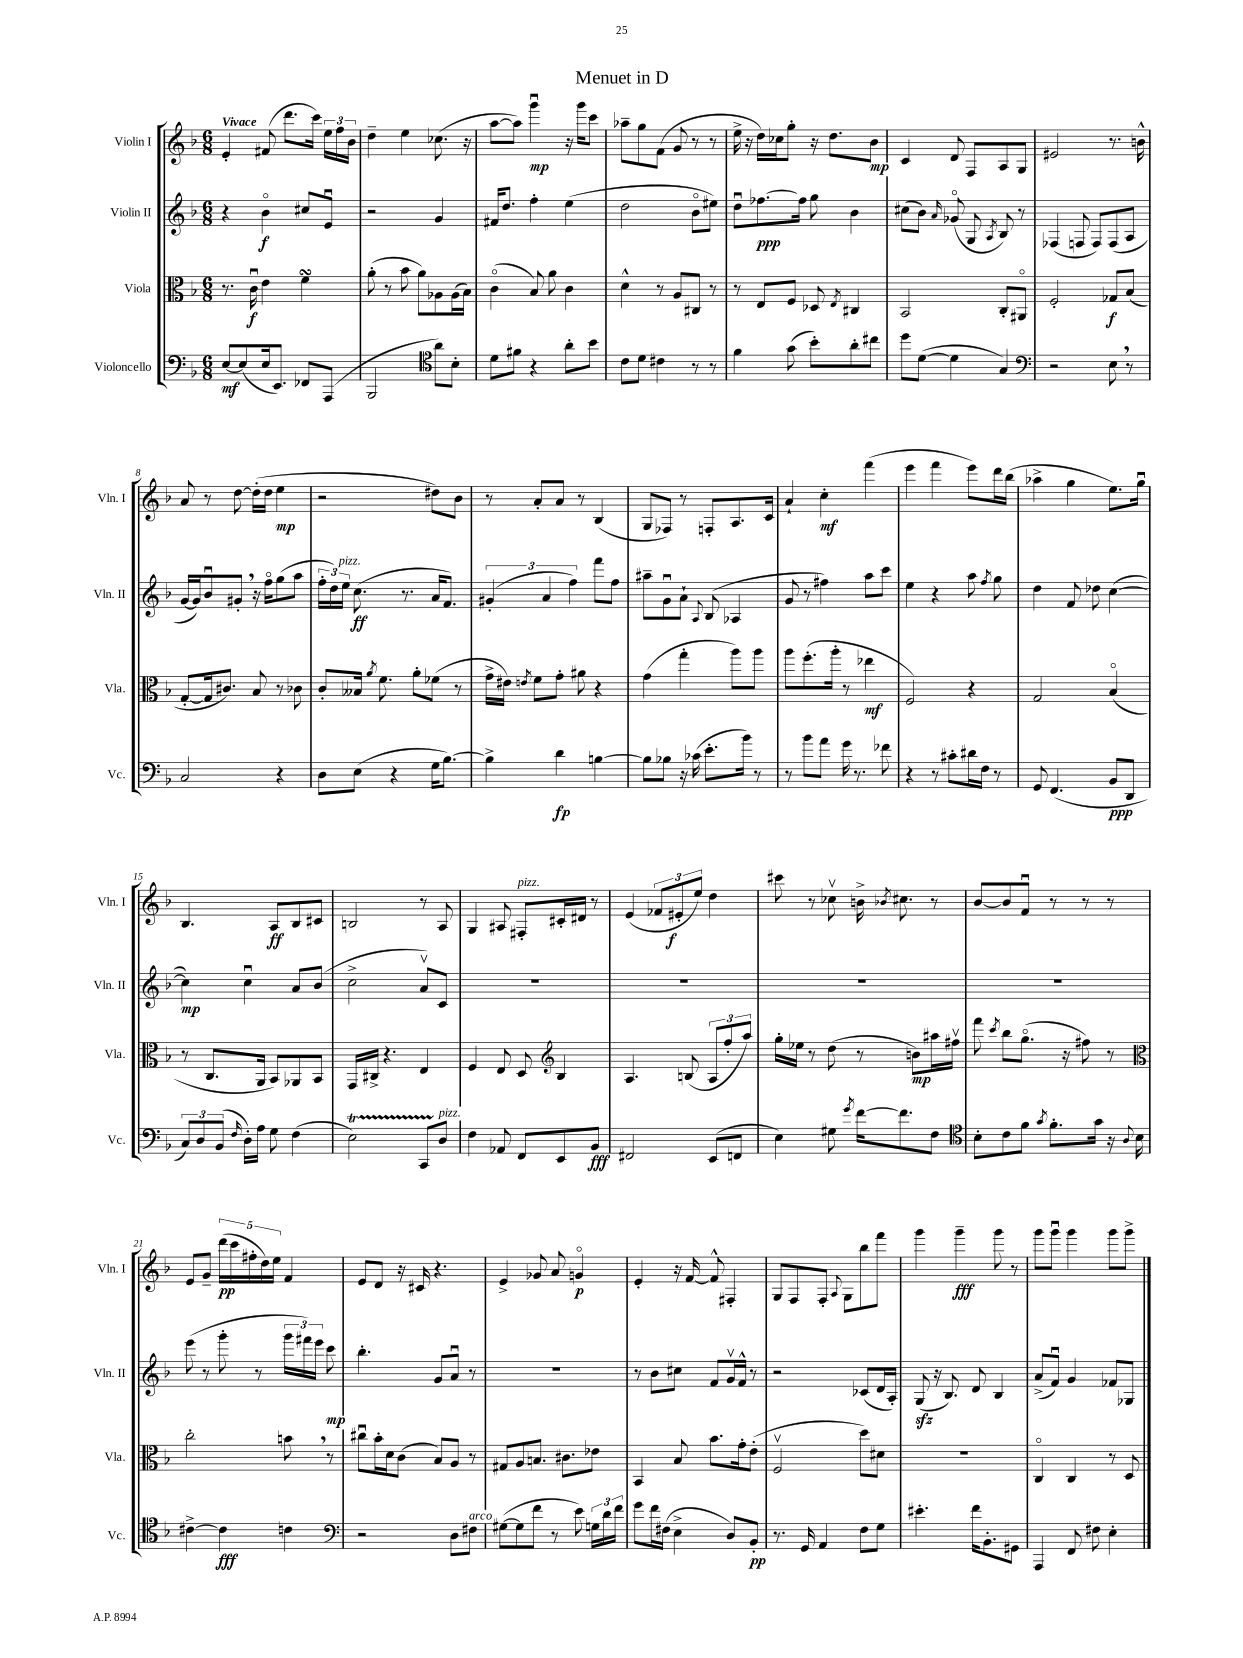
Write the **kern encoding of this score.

**kern	**kern	**kern	**kern
*staff4	*staff3	*staff2	*staff1
*clefF4	*clefC3	*clefG2	*clefG2
*k[b-]	*k[b-]	*k[b-]	*k[b-]
*M6/8	*M6/8	*M6/8	*M6/8
[8E/L	8.r	4r	4e'/
(8E/]	.	.	.
.	16cu\	.	.
16E/k	4e\	4b-o\	(8f#/
8.EE/J)	.	.	.
.	.	.	8.ddd\L
8FF-/L	4f\	8cc#/L	.
.	.	.	16ccc\Jk)
(8AAA/J	.	8eu/J	24ee\LL
.	.	.	24ff\
.	.	.	24b-\JJ
=	=	=	=
2BBB-/	(8a'\	2r	4dd~\
.	8r	.	.
.	8b-\	.	4ee\
.	8a\L)	.	.
*clefC4	*	*	*
8a\L)	8A-\	4g/	(8.cc-\
8B-'\J	(16A-\L	.	.
.	16B-\JJ)	.	16r
=	=	=	=
8d\L	(4co\	16f#/LK	[8aa\L
.	.	8.dd/J	.
8f#\J	.	.	8aa\]J)
4r	8B-/)	4ff'\	4gggu\
.	8a\	.	.
8a'\L	4c\	(4ee\	16r
.	.	.	16ggg\LK
8b-\J	.	.	8ccc\J
=	=	=	=
8c\L	4d^^\	2dd\	8aa-~\L
8d\J	.	.	8gg\
4c#\	8r	.	(8f\J
.	8A/L	.	8g/
8r	8C#/J	8b-o\L	8r
8r	8r	8ee#\J)	8r
=	=	=	=
4f\	8r	8ddu\L	16ee^\
.	.	.	16r
.	8E/L	[8.ff-\	16dd\LL)
.	.	.	16cc-\J
(8g\	8F/J	.	8gg'\J
.	.	16ff-\]Jk	.
8b-'\L)	8D-/	8gg\	16r
.	.	.	8.dd\L
.	8qE/	.	.
8a'\	4C#/	4b-\	.
8cc#\J	.	.	8b-\J
=	=	=	=
8dd\L	2BB-/	(8cc#\L	4c/
([8d\J	.	8b-\J)	.
.	.	16qqa/	.
4d\]	.	(8g-o/	8d/
.	.	8G/	8F/L
.	.	8qA/	.
4G/)	8C'/L	8B-/)	8A/
.	8AA#o/J	8r	8G/J
=	=	=	=
*clefF4	*	*	*
2r	2F'/	(4F-/	2e#/
.	.	8F/	.
.	.	8F/L)	.
8E\	8G-/L	(8F/	8.r
8r	(8B-/J	8A/J	.
.	.	.	16b^^\
=	=	=	=
2C/	[8G'/L	[16g/LL	8a/
.	.	16g/]J)	.
.	16G/]k	8b-u/	8r
.	8.c#/J)	.	.
.	.	8g#'/J	[8dd\
.	8B-/	16r	(16dd'\]LL
.	.	16ffo\LK	16dd\JJ
4r	8r	(8gg\	4ee\
.	8c-\	8aa\J	.
=	=	=	=
8D\L	8c'/L	24ff'\LL	2r
.	.	24dd\)	.
.	.	24ee\JJ	.
(8E\J	16B--/Jk	(8.cc\	.
.	8qa/	.	.
.	8.f\	.	.
4r	.	.	.
.	.	8.r	.
.	8a'\L	.	.
16G\LK	(8f-\J	16a/LK	8dd#\L)
[8.B-\J)	.	8.f/J)	.
.	8r	.	8b-\J
=	=	=	=
4B-^\]	16g^\LL	(6g#'/	8r
.	16e#\JJ)	.	.
.	8qe/	.	.
.	8f\L	.	8a'/L
.	.	6a/	.
4d\	8g'\J	.	8a/J
.	.	6ff\)	.
.	8a#\	.	8r
[4B\	4r	8fff\L	(4B-/
.	.	8ff\J	.
=	=	=	=
8B\]L	(4g\	8aa#~\L	8G/L
8B-\J	.	8gu\	8F-/J)
16r	4gg'\	8a`\J	8r
(16c-\	.	.	.
.	.	8qqA/	.
8.e'\L	.	(8B-/	8F'/L
.	8aa\L)	4A-/	8.A/
16b-\Jk)	.	.	.
8r	8aa\J	.	.
.	.	.	16c/Jk
=	=	=	=
8r	8aa\L	8g/	4a`/
8b-\L	(8.ff'\	8r	.
8a\J	.	4ff#\)	4cc'\
.	16aa'\Jk	.	.
16g\	8r	.	.
8.r	.	.	.
.	4ee-\	8aa\L	(4fff\
8f-\	.	8ccc\J	.
=	=	=	=
4r	2F/)	4ee\	4eee\
8r	.	4r	4fff\
8c#'\L	.	.	.
16d#\L	4r	8aa\	8eee\L)
16F\JJ	.	.	.
.	.	8qff/	.
8r	.	8gg\	16ddd\L
.	.	.	(16bb-\JJ
=	=	=	=
8GG/	2G/	4dd\	4aa-^\
(4.FF/	.	.	.
.	.	8f/	4gg\
.	.	8dd-\	.
8BB-/L	(4B-o/	([4cc\	8.ee\L)
8DD/J	.	.	.
.	.	.	16ggu\Jk
=	=	=	=
12C/L)	8r	4cc\])	4.B-/
12D/	.	.	.
.	8.C/L	.	.
(12BB-/J	.	.	.
16qqF/	.	.	.
16D'\LL)	.	4ccu\	.
16A\JJ	16AA/Jk	.	.
8G\	8BB-/L)	.	8A/L
(4F\	8AA-/	8a/L	8B-/
.	8BB-/J	(8b-/J	8c#/J
=	=	=	=
2E\)	16GG/LL	2cc^\	2B/
.	16C#^/JJ	.	.
.	4.r	.	.
8CC/L	4E/	8av/L)	8r
8D/J	.	8c/J	8A/
=	=	=	=
4F\	4F/	2.r	4G/
8AA-/	8E/	.	8A#/
8FF/L	8D/	.	8F#'/L
*	*clefG2	*	*
8EE/	4B-/	.	16c#'/L
.	.	.	16d#/JJ
8BB-/J	.	.	8r
=	=	=	=
2FF#/	4.A/	2.r	(4e/
.	.	.	12f-/L
.	.	.	12e#'/
.	(8B/	.	.
.	.	.	12ee/J)
(8EE/L	12A/L	.	4dd\
.	12ff'/	.	.
8FF/J	.	.	.
.	12aa/J)	.	.
=	=	=	=
4E\)	16gg'\LL	2.r	8ccc#\
.	16ee-\JJ	.	.
.	8r	.	8r
8G#\	(8dd\	.	8cc-v\
8qg/	.	.	.
[16f\LK	8r	.	16b^\
.	.	.	8qb-/
8.f\]	.	.	8.cc#\
.	8b\L)	.	.
8F\J	16aa#\L	.	8r
.	16ff#v\JJ	.	.
=	=	=	=
*clefC4	*	*	*
8B-'\L	8fff\	2.r	[8b-/L
.	8qccc/	.	.
8c\	8bb-\L	.	8b-/]
8f\J	(8.ggo\J	.	8fu/J
8qg/	.	.	.
8.f'\L	.	.	8r
.	16r	.	.
.	8ff#\)	.	8r
16g\Jk	.	.	.
16r	8r	.	8r
8qqA/	.	.	.
16B-\	.	.	.
=	=	=	=
*	*clefC3	*	*
[4c#^\	2cc'\	(8eee\	8e/L
.	.	8r	8g~/J
4c#\]	.	8ggg'\	(20ddd\LL
.	.	.	20ccc\
.	.	.	20ff#'\
.	.	8r	.
.	.	.	20dd\)
.	.	.	20ee\JJ
4c\	8b\	24ggg\LL	4f/
.	.	24fff#\)	.
.	.	24eee\JJ	.
.	8r	8ccc\	.
=	=	=	=
*clefF4	*	*	*
2r	8cc#u\L	4.bb-'\	8e/L
.	16b-'\L	.	8d/J
.	16d\J	.	.
.	(8c\J	.	16r
.	.	.	16c#/
.	8B-/L)	8g/L	4.r
8D\L	8A/J	8au/J	.
8F#\J	8r	8r	.
=	=	=	=
([8G#\L	8G#/L	2.r	4e^/
8G#\]	8A/	.	.
8f\J	8.B/J	.	8g-/
8r	.	.	8a/
.	8.c#\L	.	.
8e\)	.	.	4go/
24G\LL	8e-\J	.	.
24d\	.	.	.
24f\JJ	.	.	.
=	=	=	=
8g\L	4BB-/	8r	4e'/
16f\L	.	8b-\L	.
(16F#\JJ	.	.	.
4E^\	8B-/	8cc#\J	16r
.	.	.	[16f/
.	8.b-\L	8f/L	8f^^/]
8D/L)	.	16gv/L	4F#'/
.	16g'\k	16f^^/JJ	.
8BB-'/J	(8e'\J	8r	.
=	=	=	=
8.r	2Fv/	2r	8G/L
.	.	.	8F/
16GG/	.	.	.
4AA/	.	.	8F'/J
.	.	.	8qqA/
.	.	.	8G\L
8F\L	8dd\L)	(8c-/L	8bb-\
8G\J	8d#\J	16d/L	8fff\J
.	.	16A'/JJ)	.
=	=	=	=
4.e#'\	2.r	(8G/	4ggg\
.	.	16r	.
.	.	8.B-/)	.
.	.	.	4ggg~\
16f\LK	.	8d/	.
8.BB-'\	.	.	.
.	.	4B-/	8ggg\
8GG#\J	.	.	8r
=	=	=	=
4AAA/	4Co/	(8a^/L	8ggg\L
.	.	8fu/J)	8gggu\J
8FF/	4C/	4g/	4ggg\
8F#\	.	.	.
4E'\	8r	8f-/L	8ggg\L
.	8D/	8G-/J	8ggg^\J
==	==	==	==
*-	*-	*-	*-
